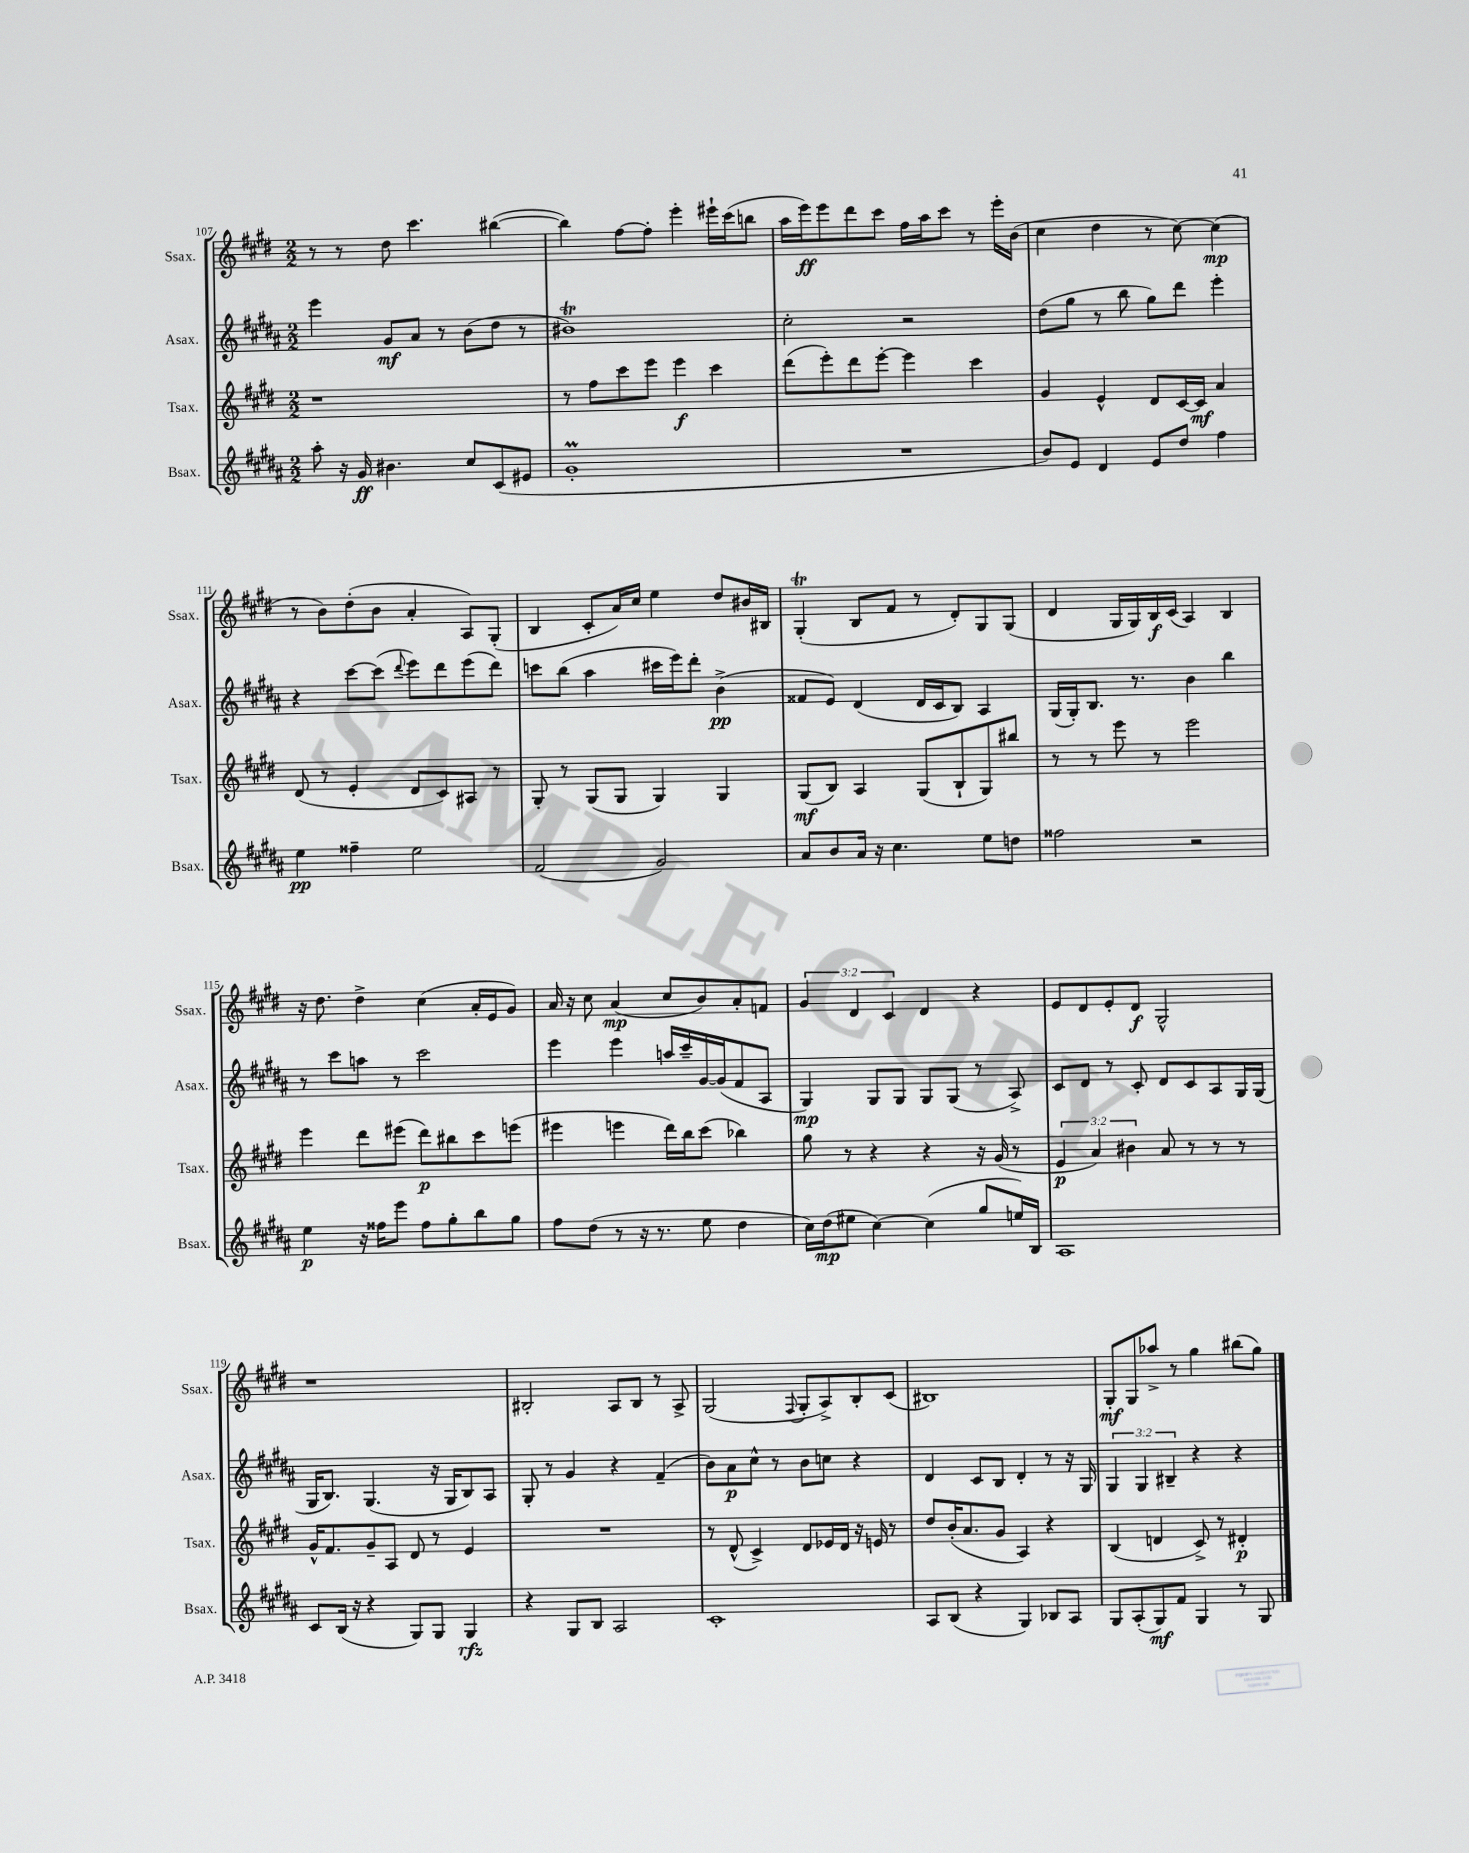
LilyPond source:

<<
\new StaffGroup <<
\new Staff = "s0" \with { instrumentName = "Ssax." shortInstrumentName = "Ssax." } {
    \clef treble \key e \major \numericTimeSignature \time 2/2 \override Staff.TupletNumber.text = #tuplet-number::calc-fraction-text
    r8 r8 dis''8 cis'''4. bis''4~( |
    bis''4) fis''8~ fis''8-. e'''4-. eis'''16-! cis'''16( b''8 |
    a''16 e'''16\ff) e'''8 dis'''8 cis'''8 fis''16 a''16 cis'''8 r8 e'''16-. b'16( |
    cis''4 dis''4 r8 cis''8~) cis''4\mp( |
    r8 b'8) dis''8-.( b'8 a'4-. a8) gis8-.( |
    b4 cis'8-. a'16) cis''16 e''4 dis''8 bis'16 bis16 |
    gis4-.\trill( b8 fis'8 r8 dis'8-.) gis8 gis8( |
    dis'4 gis16 gis16) b16\f cis'16( a4) b4 |
    r16 dis''8. dis''4-> cis''4( a'16-. e'16 gis'8) |
    a'16 r16 cis''8 a'4\mp( cis''8 b'8) a'8-. f'8 |
    \tuplet 3/2 { gis'4 dis'4 cis'4 } dis'4 r4 |
    e'8 dis'8 e'8-. dis'8\f gis2-^ |
    r1 |
    bis2-. a8 bis8 r8 a8-> |
    gis2( \appoggiatura { fis8 } gis8-. a8->) b8-. cis'8( |
    bis1) |
    gis8-.\mf gis8 aes''8-> r8 gis''4 bis''8( gis''8) \bar "|." |
}
\new Staff = "s1" \with { instrumentName = "Asax." shortInstrumentName = "Asax." } {
    \clef treble \key b \major \numericTimeSignature \time 2/2 \override Staff.TupletNumber.text = #tuplet-number::calc-fraction-text
    e'''4 gis'8\mf ais'8 r8 b'8( dis''8 r8 |
    bis'1\trill) |
    cis''2-. r2 |
    dis''8( gis''8 r8 b''8 gis''8) dis'''8 e'''4-. |
    r4 cis'''8~ cis'''8( \appoggiatura { dis'''8 } e'''8) dis'''8 e'''8( dis'''8) |
    c'''8 b''8( ais''4 cis'''16 e'''16) dis'''8-. b'4->\pp( |
    fisis'8 e'8) dis'4( dis'16 cis'16 b8) ais4 |
    gis16( gis16-.) b8. r8. b'4 b''4 |
    r8 cis'''8 a''8 r8 cis'''2 |
    e'''4 e'''4 a''16 cis'''16-- gis'16~ gis'16( fis'8 ais8 |
    gis4\mp) gis8 gis8 gis8 gis8( r8 ais8->) |
    cis'8 dis'8 r8 cis'8-. dis'8 cis'8 ais8 gis16 gis16( |
    gis16 b8.) gis4.( r16 gis16 b8) ais8 |
    gis8-. r8 gis'4 r4 fis'4--( |
    b'8) ais'8\p cis''8-^ r8 b'8 c''8 r4 |
    dis'4 cis'8 b8 dis'4-. r8 r16 gis16 |
    \tuplet 3/2 { gis4 gis4 bis4-- } r4 r4 \bar "|." |
}
\new Staff = "s2" \with { instrumentName = "Tsax." shortInstrumentName = "Tsax." } {
    \clef treble \key e \major \numericTimeSignature \time 2/2 \override Staff.TupletNumber.text = #tuplet-number::calc-fraction-text
    r1 |
    r8 fis''8 cis'''8 e'''8 e'''4\f cis'''4 |
    dis'''8( e'''8-.) dis'''8 e'''8~-. e'''4 cis'''4 |
    gis'4 e'4-^ dis'8 cis'16~ cis'16\mf a'4 |
    dis'8( r8 e'4-. dis'8 cis'8) ais8 r8 |
    gis8-. r8 gis8( gis8 gis4) gis4 |
    gis8\mf( b8) a4 gis8( b8-! gis8) bis''8 |
    r8 r8 e'''8 r8 e'''2 |
    e'''4 dis'''8 eis'''8( dis'''8\p) bis''8 cis'''8 e'''8( |
    eis'''4 e'''4 dis'''16) b''16 cis'''8( bes''4) |
    gis''8 r8 r4 r4 r16 gis'16( r8 |
    \tuplet 3/2 { e'4\p a'4) bis'4 } a'8 r8 r8 r8 |
    gis'16-^ fis'8. gis'8-- a8 dis'8 r8 e'4 |
    R1 |
    r8 dis'8-^( cis'4->) dis'8 ees'16 dis'16 r16 e'16 r8 |
    dis''8 b'16-.( a'8. gis'8 a4) r4 |
    b4( d'4 cis'8->) r8 dis'4-.\p \bar "|." |
}
\new Staff = "s3" \with { instrumentName = "Bsax." shortInstrumentName = "Bsax." } {
    \clef treble \key b \major \numericTimeSignature \time 2/2
    ais''8-. r16 gis'16\ff bis'4. cis''8 cis'8( eis'8 |
    gis'1-.\prall |
    R1 |
    b'8) e'8 dis'4 e'8 dis''8 fis''4 |
    e''4\pp fisis''4-- e''2 |
    fis'2( gis'2) |
    ais'8 b'8 ais'16 r16 cis''4. e''8 d''8 |
    fisis''2 r2 |
    e''4\p r16 fisis''16 e'''8 fisis''8 gis''8-. b''8 gis''8 |
    fis''8 dis''8( r8 r16 r8. e''8 dis''4 |
    cis''16) dis''16\mp( eis''8 cis''4~) cis''4( gis''8 e''16) b16 |
    ais1 |
    cis'8 b16( r16 r4 gis8) gis8 gis4\rfz |
    r4 gis8 b8 ais2 |
    cis'1-. |
    ais8 b8( r4 gis4) bes8 ais8 |
    gis8 ais8-.( gis8\mf) fis'8 gis4 r8 gis8 \bar "|." |
}
>>
>>
\layout { \context { \Score currentBarNumber = #107 } }
